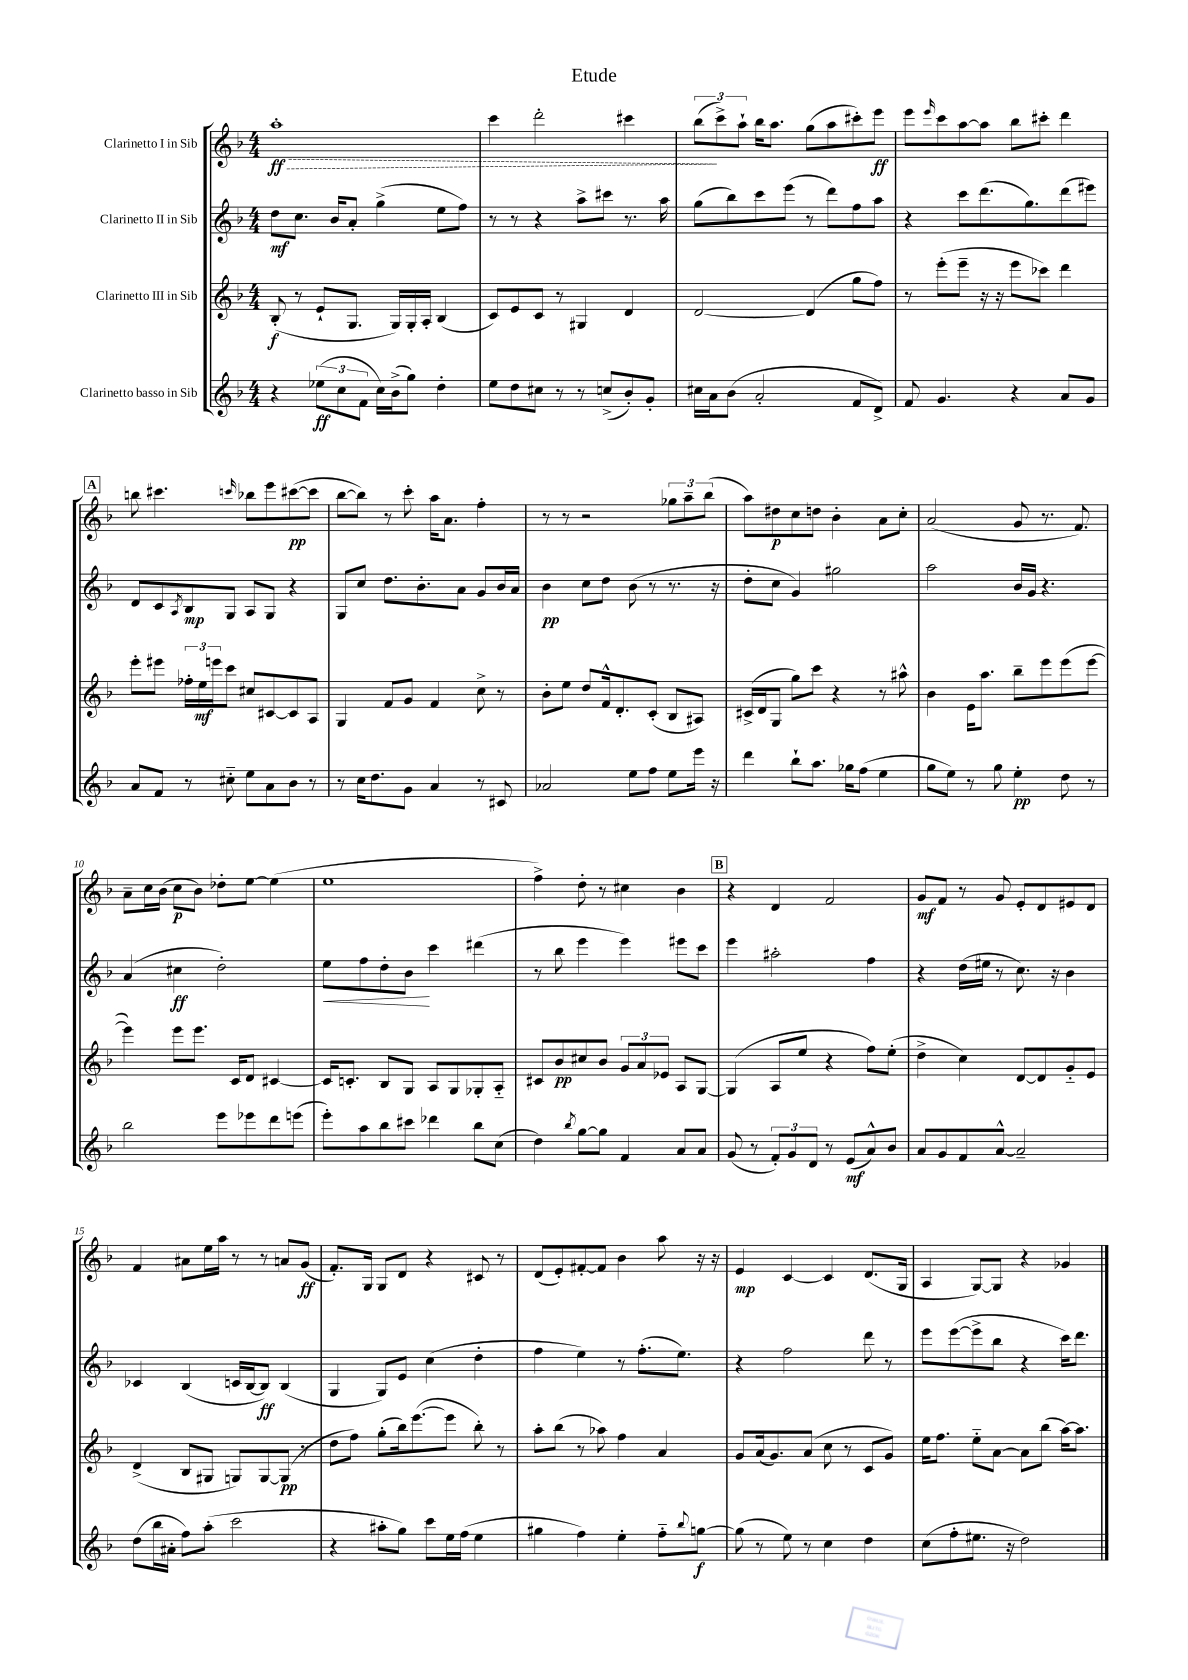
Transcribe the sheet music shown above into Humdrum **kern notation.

**kern	**kern	**kern	**kern
*staff4	*staff3	*staff2	*staff1
*clefG2	*clefG2	*clefG2	*clefG2
*k[b-]	*k[b-]	*k[b-]	*k[b-]
*M4/4	*M4/4	*M4/4	*M4/4
4r	(8B-'	8dd	1aa'
.	8r	8.cc	.
(12ee-	8e`	.	.
.	.	16b-	.
12cc	.	.	.
.	8.G	8a'	.
12f	.	.	.
16cc)	.	(4gg^	.
(16b-^	16G)	.	.
8gg)	16G'	.	.
.	16A'	.	.
4dd'	(4B-	8ee	.
.	.	8ff)	.
=	=	=	=
8ee	8c)	8r	4ccc
8dd	8e	8r	.
8cc#	8c	4r	2ddd'
8r	8r	.	.
8r	4G#	8aa^	.
(8cc^	.	8ccc#	.
8b-')	4d	8.r	4ccc#
8g'	.	.	.
.	.	16aa	.
=	=	=	=
16cc#	[2d	(8gg	(12bb-
16a	.	.	.
.	.	.	12ccc^)
(8b-	.	8bb-)	.
.	.	.	12aa`
2a'	.	8ccc	16bb-
.	.	.	8.aa
.	.	(8eee	.
.	(4d]	8r	(8gg
.	.	8ddd)	8aa
8f	8gg	8ff	8ccc#')
8d^)	8ff)	8aa	8eee
=	=	=	=
8f	8r	4r	8eee
.	.	.	16qqeee
4.g	(8eee'	.	8ccc
.	8eee~	8ccc	[8aa
.	16r	(8.ddd	8aa]
.	16r	.	.
4r	8eee	.	8bb-
.	.	8.gg)	.
.	8ccc-)	.	8ccc#'
8a	4ddd	(8ddd	4ddd
8g	.	8eee#)	.
=	=	=	=
8a	8eee'	8d	8bb
8f	8eee#	8c	4.ccc#
.	.	8qA	.
8r	24ff-'	8B-	.
.	24ee	.	.
.	24eee	.	.
8cc#'~	8ccc	8G	.
.	.	.	16qqccc
8ee	8cc#	8A	8bb-
8a	[8c#	8G	8eee
8b-	8c#]	4r	([8ccc#
8r	8A	.	8ccc#]
=	=	=	=
8r	4G	8G	[8bb-
16cc	.	8cc	8bb-])
8.dd	.	.	.
.	8f	8.dd	8r
8g	8g	.	8ccc'
.	.	8.b-'	.
4a	4f	.	16aa
.	.	.	8.a
.	.	8a	.
8r	8cc^	8g	4ff'
8c#	8r	16b-	.
.	.	16a	.
=	=	=	=
2a-	8b-'	4b-	8r
.	8ee	.	8r
.	8dd	8cc	2r
.	16f^^	8dd	.
.	8.d'	.	.
8ee	.	(8b-	.
8ff	(8c'	8r	.
8ee	8B-	8.r	12gg-
.	.	.	12aa~
16eee	8A#)	.	.
.	.	.	(12bb-
16r	.	16r	.
=	=	=	=
4ddd	(16c#^	8dd'	8aa)
.	16d	.	.
.	8G	8cc	8dd#
8bb-`	8gg)	4g)	8cc
8.aa	8ccc	.	8dd
.	4r	2gg#	4b-'
16gg-	.	.	.
(8ff	.	.	.
4ee	8r	.	8a
.	8aa#^^	.	8cc'
=	=	=	=
8gg	4b-	2aa	(2a
8ee)	.	.	.
8r	16e	.	.
.	8.aa	.	.
8gg	.	.	.
4ee'	8bb-~	16b-	8g
.	.	16g	.
.	8eee	4.r	8.r
8dd	(8eee	.	.
.	.	.	8.f)
8r	[8eee	.	.
=	=	=	=
2bb-	4eee])	(4a	8a~
.	.	.	16cc
.	.	.	(16b-
.	8eee	4cc#	8cc
.	8.eee	.	8b-)
8eee	.	2dd')	8dd-'
.	16c	.	.
8eee-	8d	.	[8ee
8ddd	[4c#	.	(4ee]
(8eee	.	.	.
=	=	=	=
8eee')	16c#]	8ee	1ee
.	8.c'	.	.
8aa	.	8ff	.
8bb-	8B-	8dd'	.
8ccc#	8G	8b-	.
4ddd-	8A	4ccc	.
.	8G	.	.
8bb-	8G-'	(4ddd#	.
(8cc	8A'~	.	.
=	=	=	=
4dd)	8c#	8r	4ff^)
.	8b-	8bb-	.
8qbb-	.	.	.
[8gg	8cc#	4eee	8dd'
8gg]	8b-	.	8r
4f	12g	4eee)	4cc#
.	12a	.	.
.	12e-	.	.
8a	8A	8eee#	4b-
8a	[8G	8ccc	.
=	=	=	=
(8g	(4G]	4eee	4r
8r	.	.	.
12f')	8A	2aa#'	4d
12g	.	.	.
.	8ee	.	.
12d	.	.	.
8r	4r	.	2f
(8e	.	.	.
8a^^)	8ff)	4ff	.
8b-	(8ee'	.	.
=	=	=	=
8a	4dd^	4r	8g
8g	.	.	8f
8f	4cc)	(16dd	8r
.	.	16ee#	.
[8a^^	.	8r	8g
2a~]	[8d	8.cc)	8e'
.	8d]	.	8d
.	.	16r	.
.	8g'~	4b-	8e#
.	8e	.	8d
=	=	=	=
(8dd	(4d^	4c-	4f
16bb-	.	.	.
16a#'	.	.	.
8ff)	8B-	(4B-	8a#
(8aa'	8G#	.	16ee
.	.	.	16aa
2ccc	8G)	16c	8r
.	.	[16B-	.
.	[8G	8B-])	8r
.	(8G]	(4B-	8a
.	8r	.	(8g
=	=	=	=
4r	8dd	4G	8.f')
.	8ff)	.	.
.	.	.	16G
8aa#'	(8gg'	8G)	8G
8gg)	16bb-)	8e	8d
.	([8.eee	.	.
8ccc	.	(4cc	4r
16ee	8eee]	.	.
(16ff	.	.	.
4ee	8bb-')	4dd'	8c#
.	8r	.	8r
=	=	=	=
4gg#	8aa'	4ff	(8d
.	(8bb-	.	8e')
4ff)	8r	4ee)	[8f#'
.	8aa-)	.	8f#]
4ee'	4ff	8r	4b-
.	.	(8.ff'	.
8ff'~	4a	.	8aa
.	.	8.ee)	.
8qqbb-	.	.	.
[8gg	.	.	16r
.	.	.	16r
=	=	=	=
(8gg]	8g	4r	4e
8r	(16a	.	.
.	8.g)	.	.
8ee)	.	2ff	[4c
8r	(8a	.	.
4cc	8cc	.	4c]
.	8r	.	.
4dd	8c	8ddd	(8.d
.	8g)	8r	.
.	.	.	16G
=	=	=	=
(8cc	16ee	8eee	4A
.	8.ff	.	.
8ff'	.	([8eee	.
8.ee#	8ee'~	8eee^]	[8G)
.	[8a	8bb-	8G]
16r	.	.	.
2dd)	8a]	4r	4r
.	(8bb-	.	.
.	[16aa)	16ccc)	4g-
.	8.aa]	8.ddd	.
==	==	==	==
*-	*-	*-	*-
